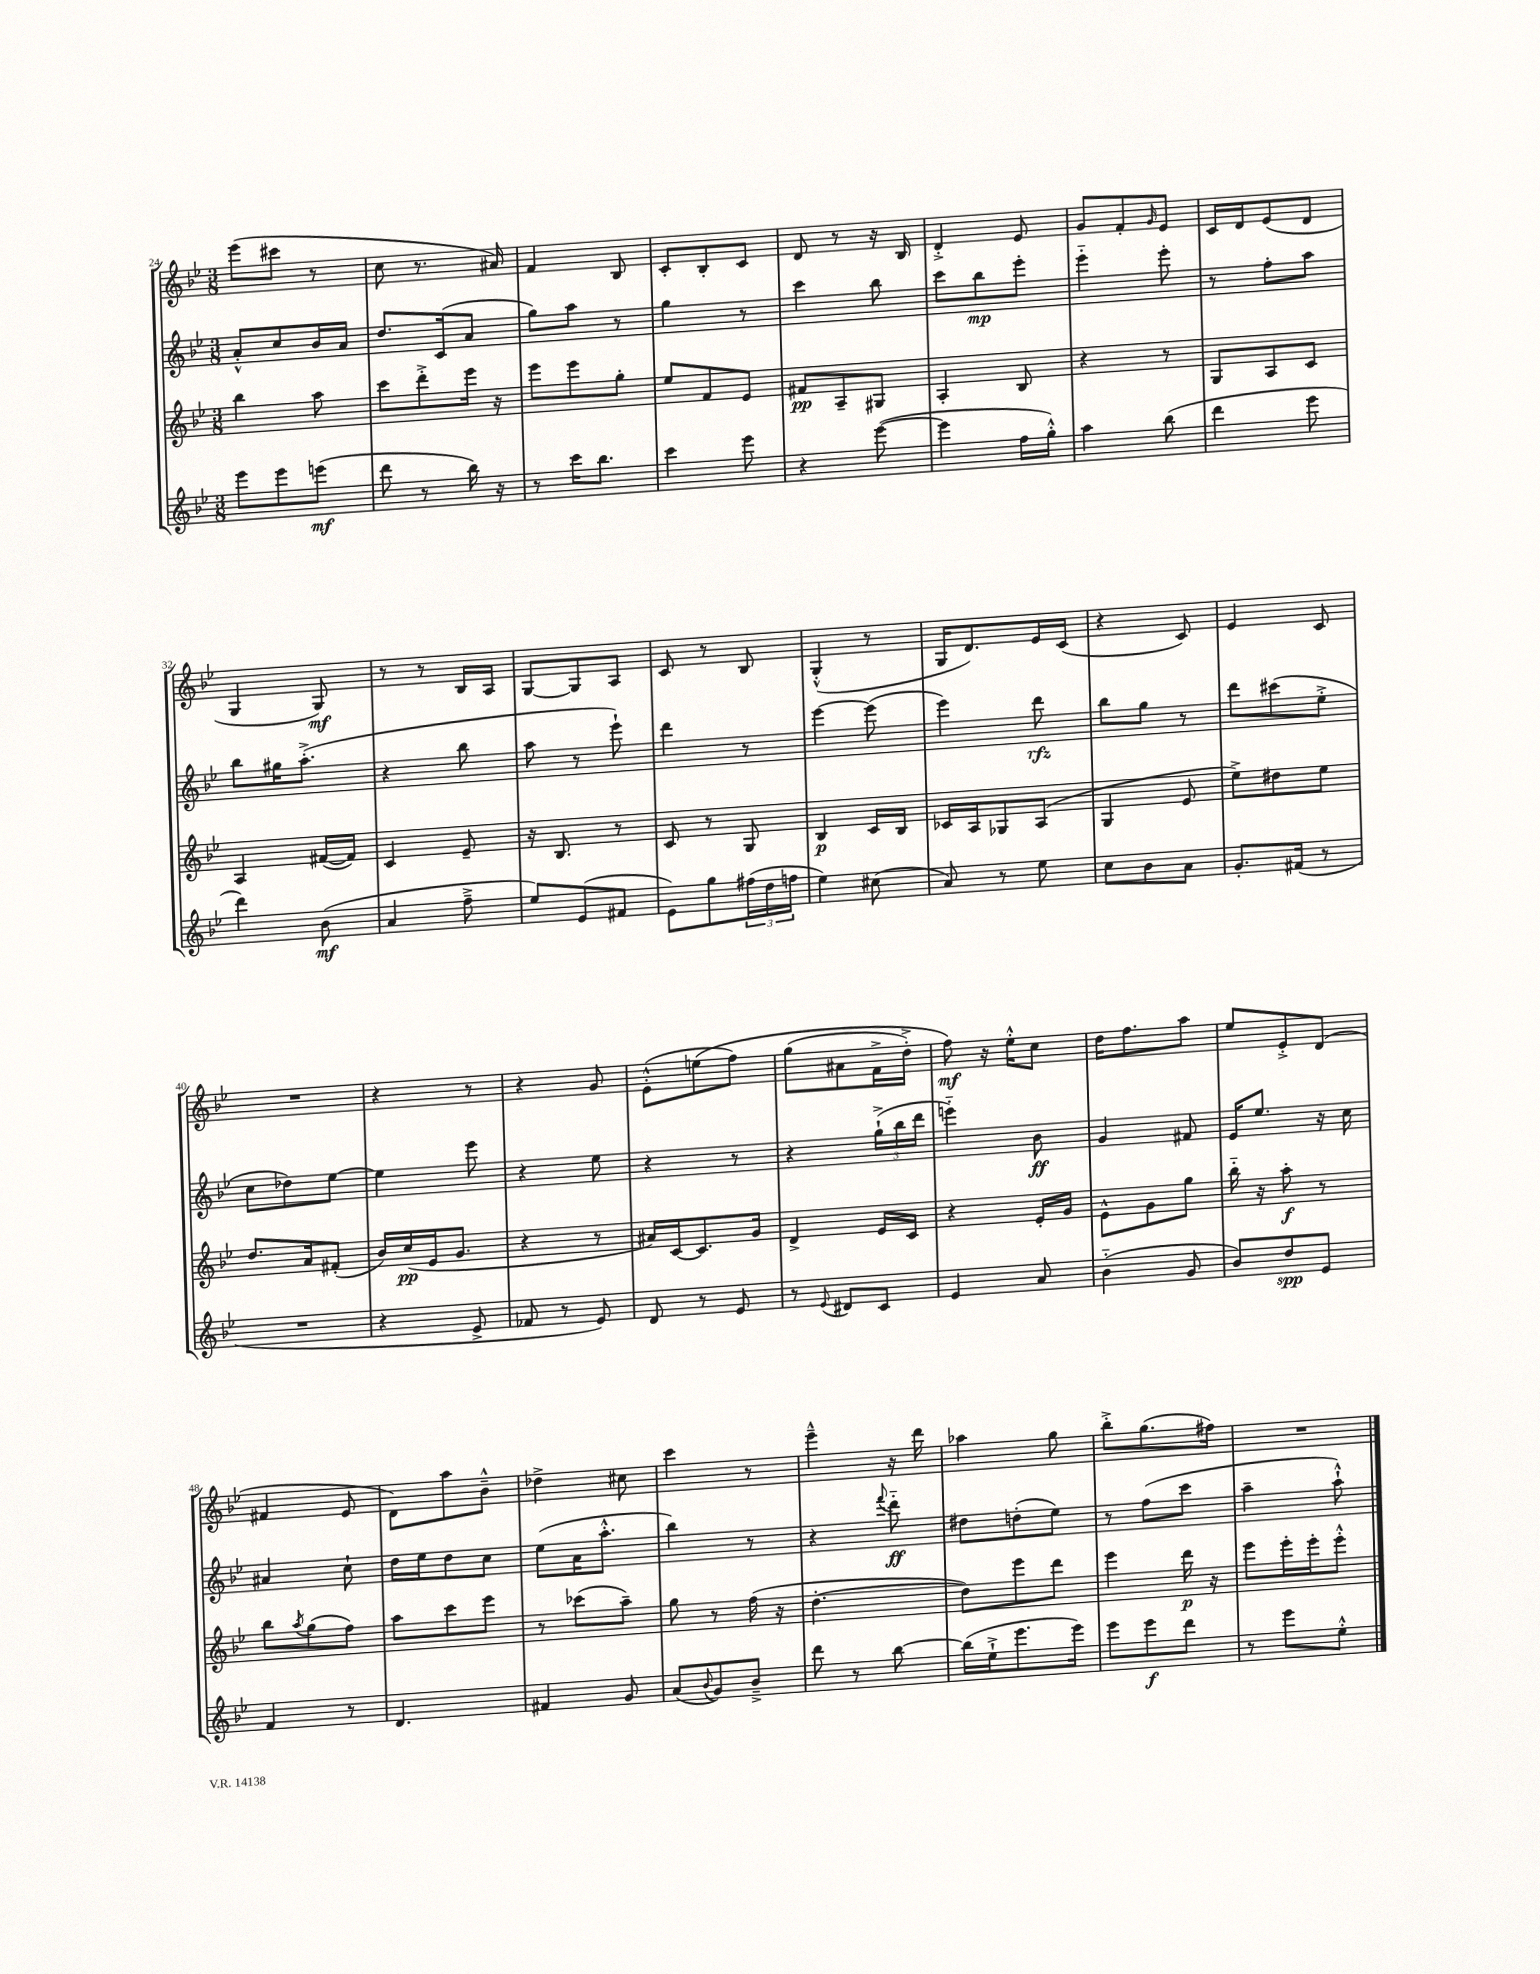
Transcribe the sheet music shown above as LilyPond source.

<<
\new StaffGroup <<
\new Staff = "s0" {
    \clef treble \key bes \major \numericTimeSignature \time 3/8
    ees'''8( cis'''8 r8 |
    c''8 r8. ais'16) |
    f'4 bes8 |
    c'8-. bes8-. c'8 |
    d'8 r8 r16 bes16 |
    d'4-.-> ees'8 |
    g'8 f'8-. \grace { g'16 } ees'8 |
    c'16 d'16 ees'8( d'8 |
    g4 g8\mf) |
    r8 r8 bes16 a16 |
    g8~ g8 a8 |
    c'8 r8 bes8 |
    g4-.-^( r8 |
    g16 d'8.) ees'16 c'16( |
    r4 c'8) |
    ees'4 c'8 |
    R4. |
    r4 r8 |
    r4 g'8 |
    ees'8-.-^( e''8\( f''8) |
    g''8( ais'8 f'16-> d''16-.->) |
    f''8\mf\) r16 ees''16-.-^ c''8 |
    d''16 f''8. a''8 |
    ees''8 ees'8-.-> d'8( |
    fis'4 ees'8 |
    d'8) a''8 bes'8---^ |
    des''4-> cis''8 |
    c'''4 r8 |
    ees'''4---^ r16 d'''16 |
    aes''4 g''8 |
    bes''8-.-> g''8.( fis''16) |
    R4. \bar "|." |
}
\new Staff = "s1" {
    \clef treble \key bes \major \numericTimeSignature \time 3/8
    a'8-.-^ c''8 bes'16 a'16 |
    d''8. c'16( a'8 |
    g''8) a''8 r8 |
    g''4 r8 |
    c'''4 bes''8 |
    c'''8 bes''8\mp ees'''8-. |
    ees'''4-_ ees'''8-. |
    r8 f''8-. a''8 |
    bes''8 gis''16 a''8.-.->( |
    r4 bes''8 |
    a''8 r8 ees'''8-!) |
    d'''4 r8 |
    ees'''4~ ees'''8( |
    ees'''4) d'''8\rfz |
    bes''8 g''8 r8 |
    d'''8 cis'''8( ees''8-.-> |
    c''8 des''8) ees''8~ |
    ees''4 ees'''8 |
    r4 ees''8 |
    r4 r8 |
    r4 \tuplet 3/2 { g''16-!->( bes''16 d'''16 } |
    e'''4-_) bes'8\ff |
    g'4 fis'8 |
    ees'16 ees''8. r16 c''16 |
    ais'4 c''8-! |
    d''16 ees''16 d''8 c''8 |
    ees''8( a'16 a''8.-.-^ |
    bes''4) r8 |
    r4 \appoggiatura { f'''8 } d'''8-_\ff |
    dis''8 d''8-.( ees''8) |
    r8 f''8( c'''8 |
    a''4-- a''8-!-^) \bar "|." |
}
\new Staff = "s2" {
    \clef treble \key bes \major \numericTimeSignature \time 3/8
    bes''4 a''8 |
    c'''8 d'''8-.-> ees'''16 r16 |
    ees'''8 ees'''8 g''8-. |
    ees''8 f'8 ees'8 |
    fis'8\pp a8-- gis8 |
    a4-. bes8 |
    r4 r8 |
    g8 a8 c'8 |
    a4 fis'16~( fis'16) |
    c'4 ees'8-- |
    r16 bes8. r8 |
    c'8 r8 g8 |
    bes4\p c'16 bes16 |
    ces'16 a16 ges8 a8( |
    g4 ees'8 |
    ees''8->) dis''8 ees''8 |
    d''8. a'16 fis'8-.( |
    bes'16) c''16\pp( ees'16 g'8. |
    r4 r8 |
    ais'16) c'16~ c'8. g'16 |
    d'4-> ees'16 c'16 |
    r4 ees'16-. g'16 |
    ees'8-^ g'8 g''8 |
    bes''16-_ r16 a''8-.\f r8 |
    bes''8 \acciaccatura { a''8 } g''8( f''8) |
    a''8 c'''8 ees'''8 |
    r8 ces'''8( a''8--) |
    g''8 r8 f''16( r16 |
    d''4.~-. |
    d''8) ees'''8 d'''8 |
    ees'''4 d'''16\p r16 |
    ees'''8 ees'''16-. ees'''16-. ees'''8-.-^ \bar "|." |
}
\new Staff = "s3" {
    \clef treble \key bes \major \numericTimeSignature \time 3/8
    ees'''8 ees'''8 e'''8\mf( |
    d'''8 r8 bes''16) r16 |
    r8 c'''16 bes''8. |
    c'''4 ees'''8 |
    r4 ees'''8~( |
    ees'''4 f''16 g''16-.-^) |
    a''4 bes''8( |
    d'''4 ees'''8 |
    d'''4) bes'8\mf( |
    a'4 f''8---> |
    ees''8) ees'8( fis'8 |
    ees'8) g''8 \tuplet 3/2 { fis''16( d''16 f''16 } |
    ees''4) cis''8( |
    a'8) r8 ees''8 |
    c''8 bes'8 a'8 |
    g'8.-. fis'16( r8 |
    R4. |
    r4 ees'8-> |
    fes'8 r8 ees'8) |
    d'8 r8 ees'8 |
    r8 \appoggiatura { ees'8 } dis'8 c'8 |
    ees'4 a'8 |
    bes'4-_( g'8 |
    bes'8) d''8\spp ees'8 |
    f'4 r8 |
    d'4. |
    fis'4 g'8 |
    a'8( \appoggiatura { bes'8 } g'8) bes'8---> |
    d'''8 r8 bes''8~ |
    bes''16( ees''16-!-> ees'''8. ees'''16) |
    ees'''8 ees'''8\f d'''8 |
    r8 ees'''8 ees''8-.-^ \bar "|." |
}
>>
>>
\layout { \context { \Score currentBarNumber = #24 } }
